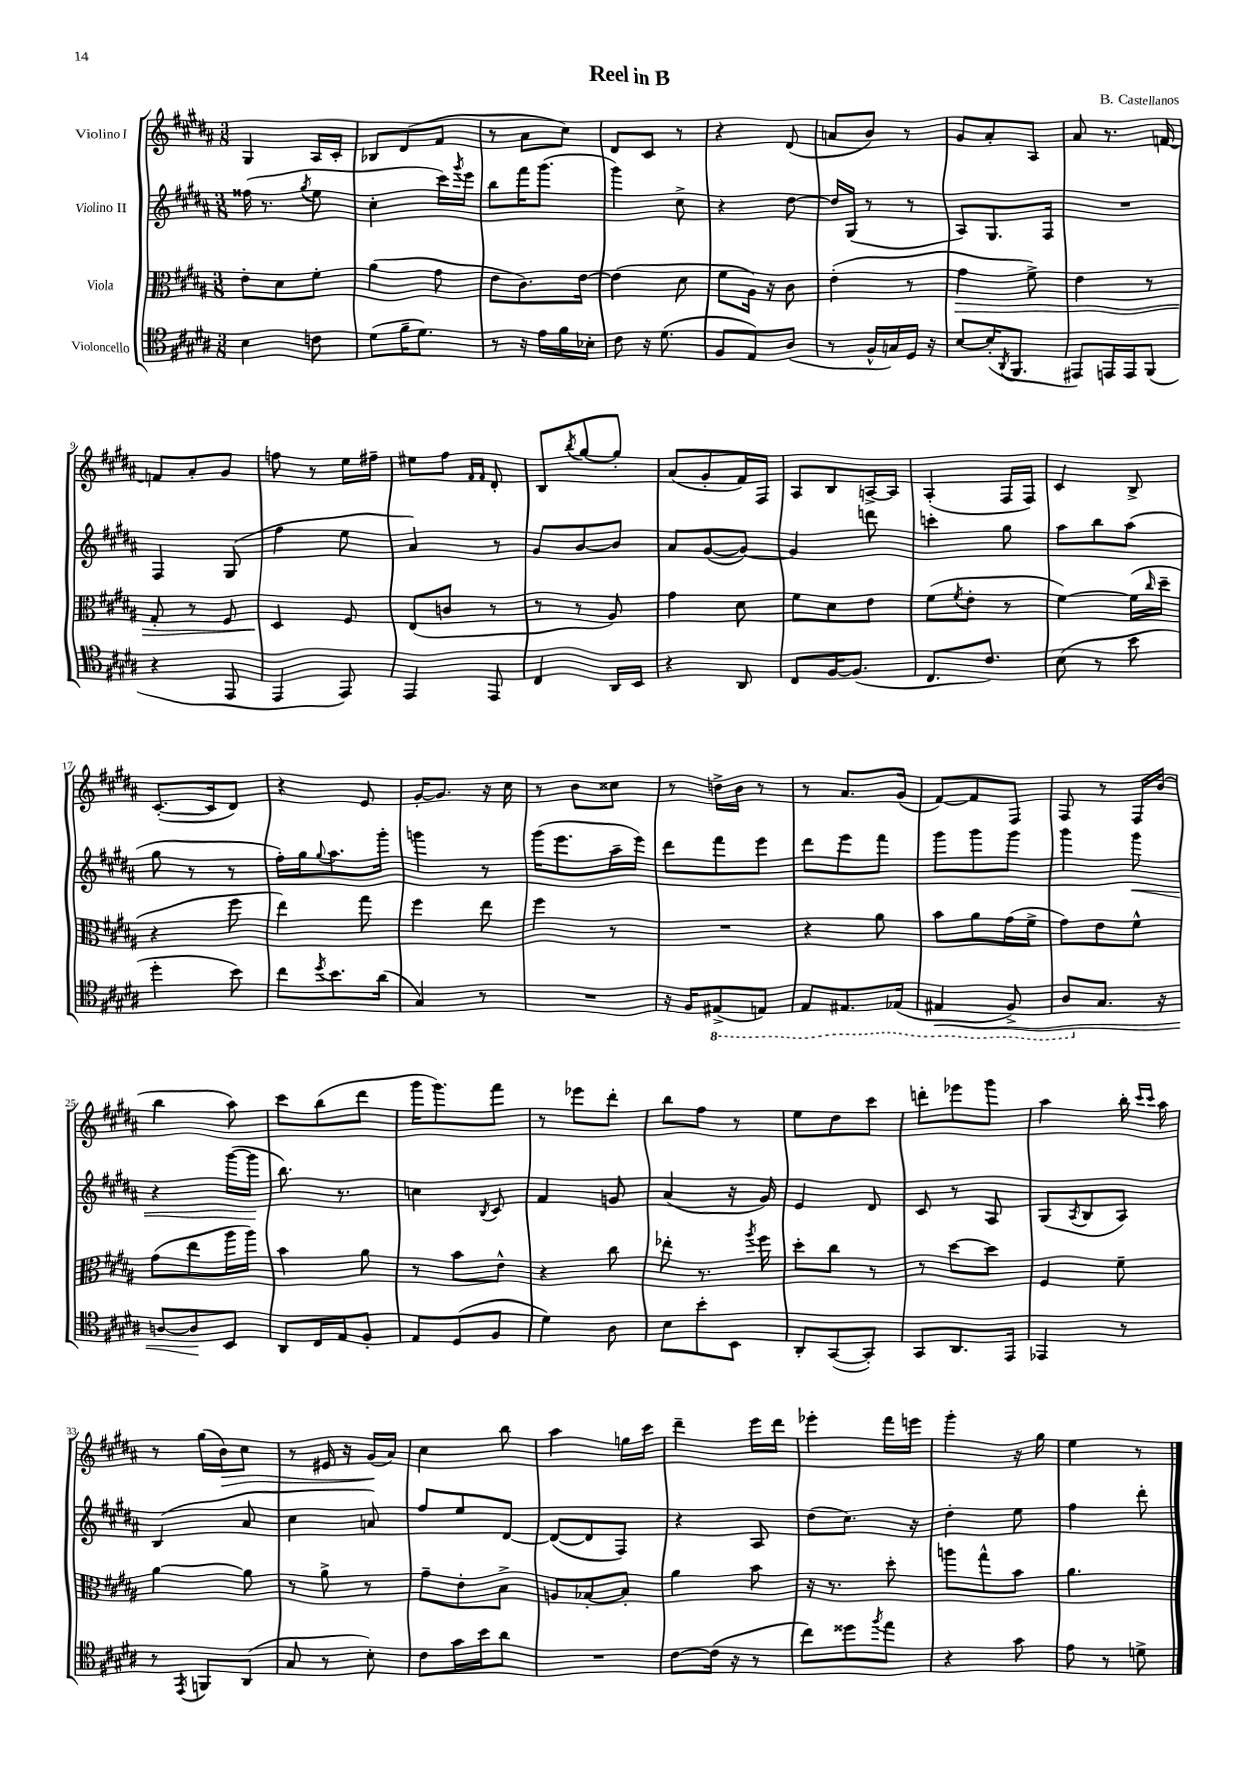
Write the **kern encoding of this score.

**kern	**kern	**kern	**kern
*staff4	*staff3	*staff2	*staff1
*clefC4	*clefC3	*clefG2	*clefG2
*k[f#c#g#d#a#]	*k[f#c#g#d#a#]	*k[f#c#g#d#a#]	*k[f#c#g#d#a#]
*M3/8	*M3/8	*M3/8	*M3/8
4B\	8e'\L	(16ff##\	4G#/
.	.	8.r	.
.	8d#\	.	.
.	.	8qgg#/	.
8c\	8f#'\J	8ee\	16A#/LL
.	.	.	16c#'/JJ
=	=	=	=
(8d#\L	(4a#\	4cc#'\	8B-/L
16f#~\K	.	.	(8d#/
8.d#\J)	.	.	.
.	8g#\	16ccc#\LL)	8f#/J
.	.	8qggg#/	.
.	.	16eee\JJ	.
=	=	=	=
8r	8e\L	8bb\L	8r
16r	8.c#\)	16fff#\K	8a#\L
16e\LL	.	(8.ggg#\J	.
16f#\	.	.	8cc#\J)
16B-'\JJ	[16e\Jk	.	.
=	=	=	=
8c#\	(4e\]	4ggg#\)	8d#/L
16r	.	.	8c#/J
(8.d#\	.	.	.
.	8d#\	8cc#^\	8r
=	=	=	=
8F#/L	8f#\L	4r	4r
8E/)	16A#\Jk)	.	.
.	16r	.	.
(8A#/J	8c#\	[8dd#\	(8d#/
=	=	=	=
8r	(4e'\	16dd#/]LL	8a/L
.	.	(16G#/JJ	.
16F#^^/LL	.	8r	8b/J)
16G/)	.	.	.
16D#/JJ	8r	8r	8r
16r	.	.	.
=	=	=	=
[8B/L	4g#\	8A#/L)	8g#/L
(16B'/]K	.	8.G#/	8a#'/
8qAA#/	.	.	.
8.FF#/J	.	.	.
.	8f#^\)	.	8A#/J
.	.	16F#/Jk	.
=	=	=	=
8EE#/L)	4e\	4.r	8a#/
16EE/L	.	.	8.r
16EE/J	.	.	.
(8FF#/J	8r	.	.
.	.	.	[16f/
=	=	=	=
4r	8G#'/	4F#/	8f/]L
.	8r	.	8a#'/
8EE/	8F#/	(8G#/	8g#/J
=	=	=	=
4EE/	4D#/	4ff#\	8ff\
.	.	.	8r
8EE/)	8F#/	8ee\	16ee\LL
.	.	.	16ff#~\JJ
=	=	=	=
4EE/	(8E/L	4a#/)	8ee#\L
.	8c/J	.	8ff#\J
.	.	.	16qqf#/LL
.	.	.	16qqf#/JJ
8EE/	8r	8r	8d#'/
=	=	=	=
4C#/	8r	8g#/L	8B/L
.	.	.	8qbb/
.	8r	[8b/	[8gg#/
16AA#/LL	8A#/)	8b/]J	8gg#'/]J
16BB/JJ	.	.	.
=	=	=	=
4r	4g#\	8a#/L	(8a#/L
.	.	([8g#/	8g#'/
8AA#/	8d#\	8g#/_J)	16f#/L)
.	.	.	16F#/JJ
=	=	=	=
8C#/L	8f#\L	4g#/]	8A#/L
[16F#/K	8d#\	.	8B/
(8.F#/]J	.	.	.
.	8e\J	8ddd\	[16A^/L
.	.	.	16A/]JJ
=	=	=	=
8.C#/L	(8f#\L	4ccc'\	(4A#'/
.	8qf#/	.	.
.	8e'\J	.	.
8.c#/J)	.	.	.
.	8r	8gg#\	16F#/LL
.	.	.	16F#/JJ)
=	=	=	=
(8B\	[4f#\)	8aa#\L	4c#/
8r	.	8bb\	.
8b\	(16f#\]LL	(8aa#\J	8B^/
.	16qqcc#/	.	.
.	16dd#~\JJ	.	.
=	=	=	=
4dd#'\	4r	8gg#\	([8.c#'/L
.	.	8r	.
.	.	.	16c#/]k
8b\)	8ff#\	8r	8d#/J)
=	=	=	=
8cc#\L	4ee\)	16ff#'\LL)	4r
.	.	16gg#\J	.
8qdd#/	.	8qqgg#/	.
8.b\	.	8.aa#\	.
.	8gg#\	.	8e/
(16a#\Jk	.	16ggg#'\Jk	.
=	=	=	=
4G#/)	4ff#\	4ggg\	[16g#'/LK
.	.	.	8.g#/]J
8r	8ee\	8r	16r
.	.	.	16cc#\
=	=	=	=
4.r	4ff#\	(16ggg#\LK	8r
.	.	8.eee\	.
.	.	.	8b\L
.	8r	16aa#~\L	8cc##\J
.	.	16eee\JJ)	.
=	=	=	=
16r	4.r	8ddd#\L	8r
16F#/LK	.	.	.
(8EE#^/	.	8fff#\	16dd^\LL
.	.	.	16b\JJ
8EE/J)	.	8eee\J	8r
=	=	=	=
8EE/L	4r	8ddd#\L	8r
8.EE#/	.	8eee\	8.a#/L
.	8a#\	8fff#\J	.
(16EE-/Jk	.	.	(16g#/Jk
=	=	=	=
4EE#/	8b\L	8ggg#\L	[8f#/L)
.	8a#\	8ggg#\	8f#/]
8FF#^/)	(16g#\L	8ggg#\J	8F#/J
.	16f#^\JJ	.	.
=	=	=	=
8AA#/L	8g#\L)	4ggg#\	8F#/
8.G#/J	8e\	.	8r
.	8f#^^\J	8ggg#\	16F#/LL
16r	.	.	(16b/JJ
=	=	=	=
[8A/L	(8g#\L	4r	4bb\
8A/]	8ee\	.	.
8BB/J	16aa#\L	([16ggg#\LL	8aa#\)
.	16aa#\JJ)	16ggg#\]JJ	.
=	=	=	=
8AA#/L	4b\	8.bb\)	8ccc#\L
16C#/L	.	.	(8bb\
16E/J	.	8.r	.
8F#'/J	8a#\	.	8ddd#\J
=	=	=	=
8E/L	8r	4cc\	16ggg#\LK
.	.	.	8.ggg#\)
(8D#/	8b\L	.	.
.	.	8qB/	.
8F#/J	8e^^\J	8c#/	8fff#\J
=	=	=	=
4d#\)	4r	4f#/	8r
.	.	.	8eee-\L
8A#\	8cc#\	8g/	8ddd#'\J
=	=	=	=
8B\L	8ee-'\	(4a#/	8bb\L
8b'\	8.r	.	8ff#\J
8BB\J	.	16r	8r
.	8qaa#/	.	.
.	16ff#\	16g#/)	.
=	=	=	=
8AA#'/L	8dd#'\L	4e/	8ee\L
([8GG#/	8cc#\J	.	8dd#\
8GG#'/]J)	8r	8d#/	8ccc#\J
=	=	=	=
8GG#/L	8r	8c#/	8ddd'\L
8.AA#/	[8dd#\L	8r	8eee-\
.	8dd#\]J	8A#/	8ggg#\J
16EE/Jk	.	.	.
=	=	=	=
4EE-/	4F#/	(8G#/L	4aa#\
.	.	8qA#/	.
.	.	8B/	.
8r	8f#~\	8A#/J)	16bb'\
.	.	.	16qqccc#/LL
.	.	.	16qqccc#/JJ
.	.	.	16aa#\
=	=	=	=
8r	[4a#\	(4B/	8r
8qEE/	.	.	.
8FF/L	.	.	(16gg#\LL
.	.	.	16b\J)
(8AA#/J	8a#\]	8a#/	8cc#\J
=	=	=	=
8G#/	8r	4cc#\	8r
8r	8a#^\	.	16e#/
.	.	.	16r
8B'\)	8r	8a/)	(16g#/LL
.	.	.	16a#/JJ)
=	=	=	=
8c#\L	8g#~\L	8ff#/L	4cc#\
16g#\L	8e'\	8ee/	.
16b\J	.	.	.
8a#\J	8B^\J	[8d#/J	8bb\
=	=	=	=
4.r	8A/L	(8d#/_L	4aa#\
.	[8B-'/	8d#/]	.
.	8B-'/]J	8F#/J)	16gg\LL
.	.	.	16ccc#\JJ
=	=	=	=
[8c#\L	4a#\	4r	4ddd#~\
(16c#\]Jk	.	.	.
16r	.	.	.
8r	8b\	8A#/	16eee\LL
.	.	.	16ddd#\JJ
=	=	=	=
8cc#\L)	16r	(8dd#\L	4eee-'\
.	8.r	.	.
8dd##\	.	8.cc#\J)	.
8qff#/	.	.	.
8ee\J	8dd#'\	.	16fff#\LL
.	.	16r	16eee\JJ
=	=	=	=
4r	8aa\L	4dd#'\	4ggg#'\
.	8gg#^^\	.	.
8g#\	8b\J	8ee\	16r
.	.	.	16gg#\
=	=	=	=
8e\	4.a#\	4ff#\	4ee\
8r	.	.	.
8d^\	.	8ddd#'\	8r
==	==	==	==
*-	*-	*-	*-
